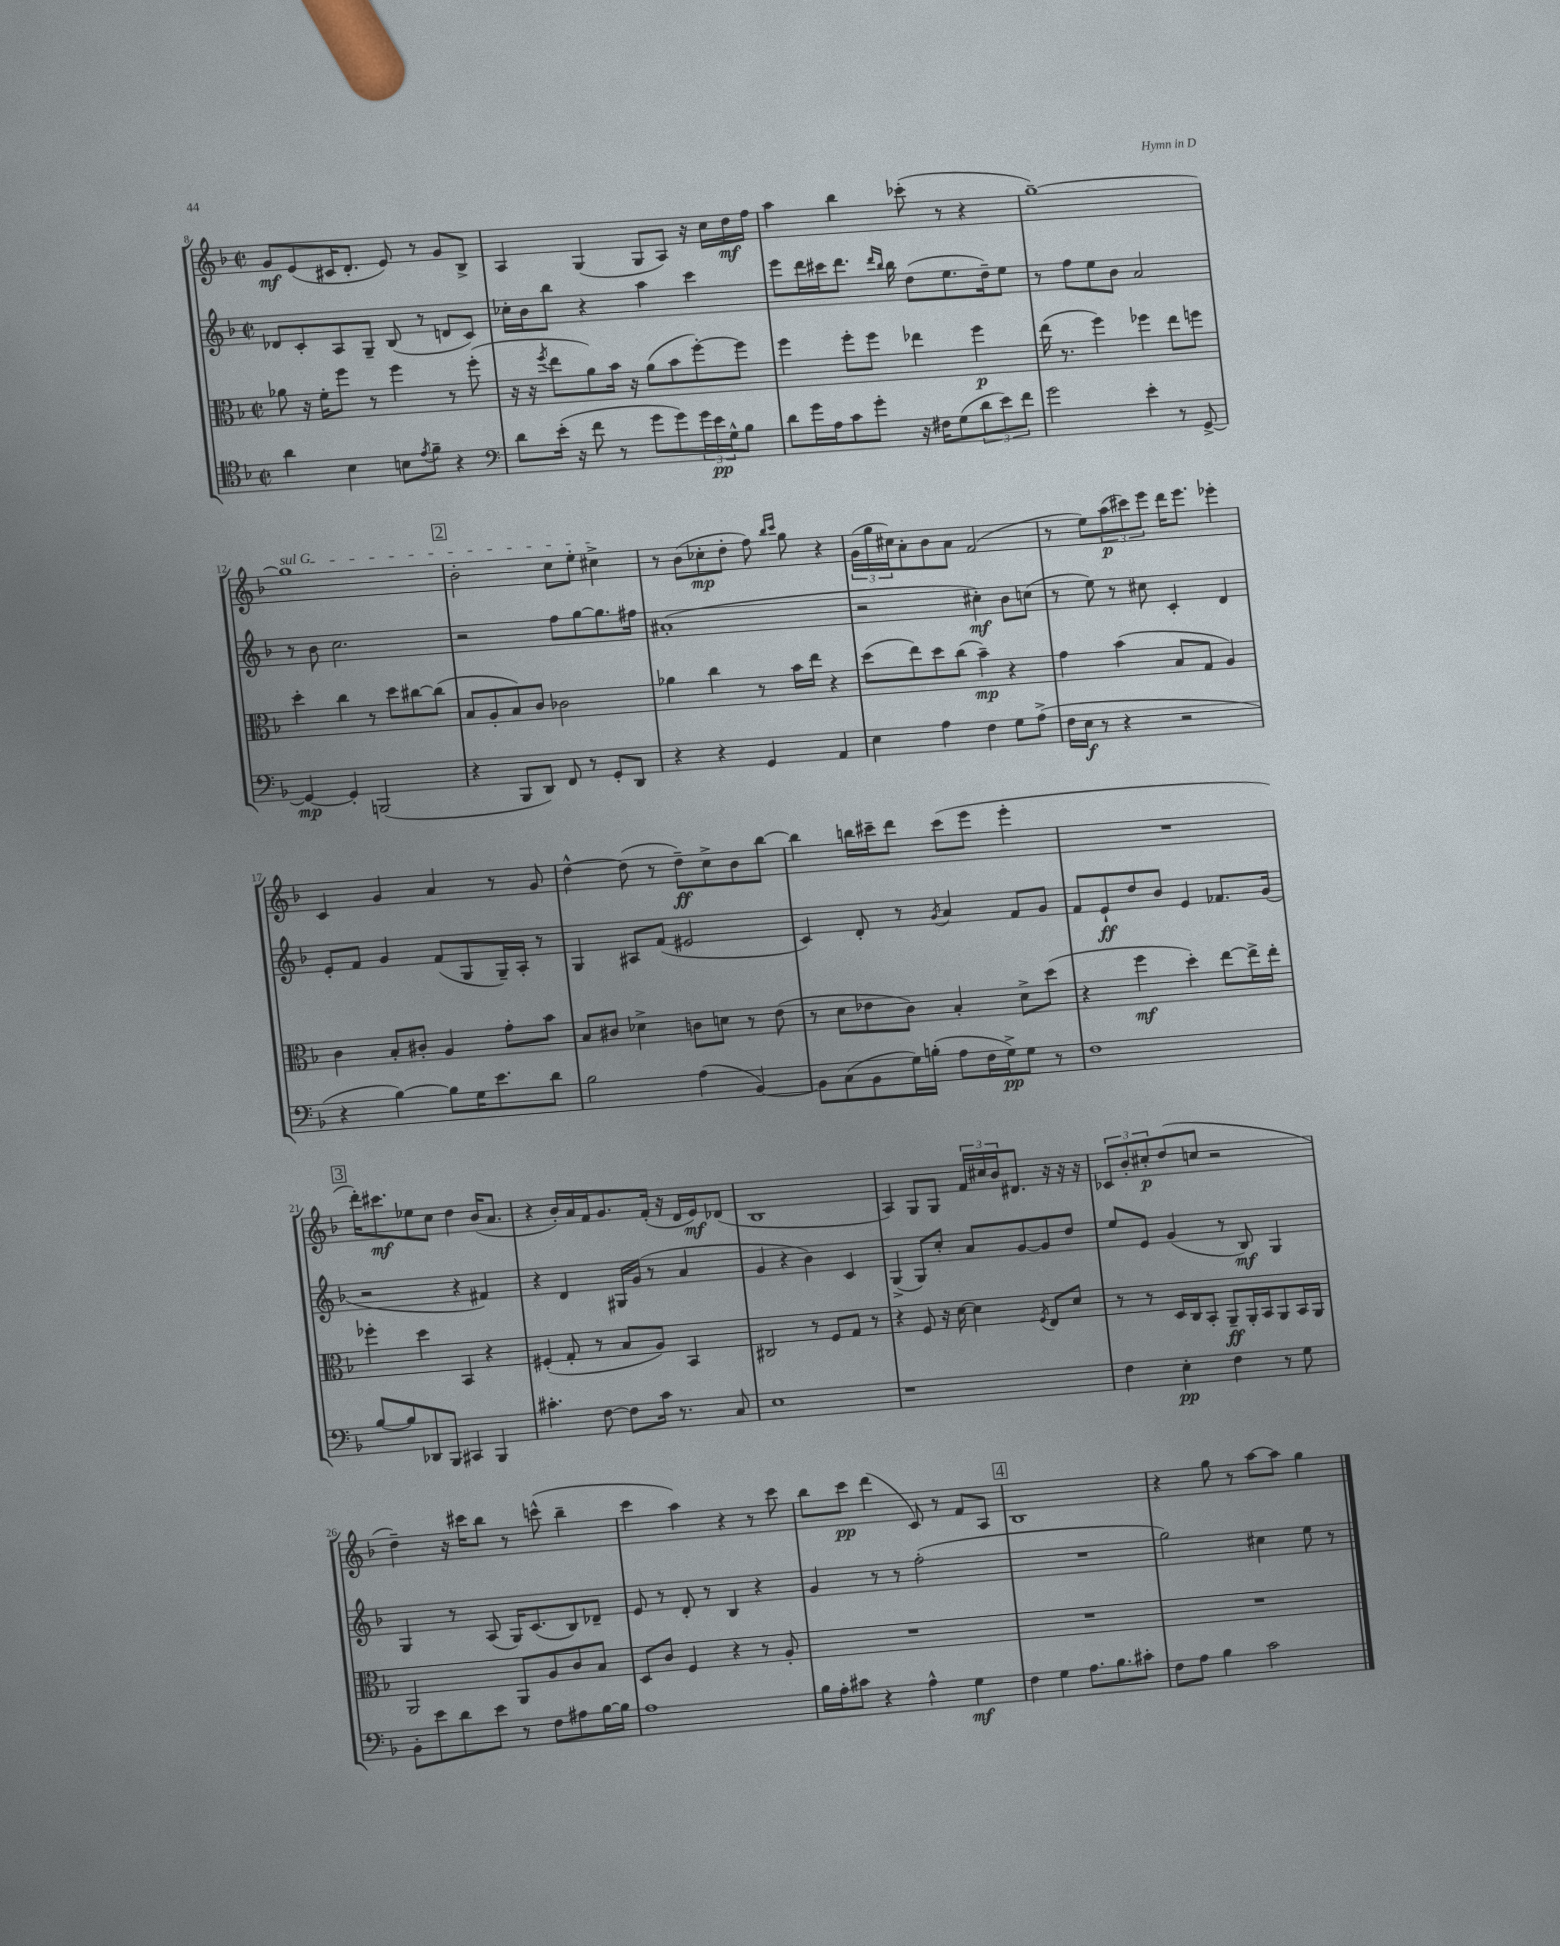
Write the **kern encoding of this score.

**kern	**kern	**kern	**kern
*staff4	*staff3	*staff2	*staff1
*clefC4	*clefC3	*clefG2	*clefG2
*k[b-]	*k[b-]	*k[b-]	*k[b-]
*M2/2	*M2/2	*M2/2	*M2/2
*met(c|)	*met(c|)	*met(c|)	*met(c|)
4a\	8a-\	8d-/L	8g/L
.	16r	8c'/	(8e/
.	16f'\LK	.	.
4B-\	8ff\J	8A/	16c#/K
.	.	.	8.d'/J
.	8r	8G~/J	.
8B\L	4ff\	(8B-/	8e/)
8qe/	.	.	.
8f~\J	.	8r	8r
4r	8r	8d/L	8g/L
.	(8ff'\	8c/J)	8B-^/J
=	=	=	=
*clefF4	*	*	*
8d\L	16r	16cc-'\LL	4A/
.	16r	16b-\J	.
.	8qff/	.	.
(16e'\Jk	8ee\L	8bb-\J	.
16r	.	.	.
8f\	8a\)	4r	(4G/
8r	16b-\Jk	.	.
.	16r	.	.
8g\L	(8a\L	4aa\	8G/L
8g\)	8b-\	.	8A/J)
24g\L	[8ff'\)	4ccc\	16r
24e\	.	.	.
.	.	.	16cc\LL
24G^^\J	.	.	.
8B-\J	8ff\]J	.	16dd\
.	.	.	16ff\JJ
=	=	=	=
8d\L	4ff\	8eee\L	4aa\
16g\L	.	16ddd\L	.
16A\J	.	16ccc#\J	.
8c\	8ff'\L	8.ddd\J	4bb-\
8g'\J	8ff\J	.	.
.	.	16qqddd/LL	.
.	.	16qqbb-/JJ	.
.	.	16bb-\	.
16r	4ee-\	(8dd\L	(8ccc-'\
16F#\LK	.	.	.
(8G\	.	8.ee\	8r
12d\	4ff\	.	4r
.	.	16dd~\k)	.
12e\)	.	.	.
.	.	8ee\J	.
12f\J	.	.	.
=	=	=	=
2g\	(16ee\	8r	[1gg~)
.	8.r	.	.
.	.	8ff\L	.
.	4ff\)	8ee\	.
.	.	8b-\J	.
4e'\	4ff-\	2a/	.
8r	8ee\L	.	.
[8GG^/	8ff\J	.	.
=	=	=	=
4GG/_	4dd'\	8r	1gg]
.	.	8b-\	.
4GG'/]	4cc\	2.cc\	.
(2BBB/	8r	.	.
.	8dd\L	.	.
.	[8cc#\	.	.
.	(8cc#\]J	.	.
=	=	=	=
4r	8B-/L	2r	2b-'\
.	8A'/	.	.
8BBB-/L	8B-/)	.	.
8DD/J)	8c/J	.	.
8FF/	2c-\	8ff\L	8cc\L
8r	.	[8gg\	8ee'\J
8GG'/L	.	8.gg\]	4cc#^\
8DD/J	.	.	.
.	.	16ff#\Jk	.
=	=	=	=
4r	4a-\	(1a#'	8r
.	.	.	(8b-\L
4r	4cc\	.	8cc-'\
.	.	.	8dd'\J
4GG/	8r	.	8ff\)
.	.	.	16qqbb-/LL
.	.	.	16qqccc/JJ
.	16b-\LL	.	8gg\
.	16ee\JJ	.	.
4AA/	4r	.	4r
=	=	=	=
4E\	(8dd\L	2r	(24g\LL
.	.	.	24gg\
.	.	.	24cc#\J)
.	8ee\)	.	8a'\
4A\	8dd\	.	8b-\
.	(8cc\J	.	8a\J
4F\	4b-~\)	4cc#'\)	(2f/
8G\L	4r	8b-\L	.
(8A^\J	.	(8cc\J	.
=	=	=	=
16F\LL	4g\	8r	8r
16E\JJ	.	.	.
8r	.	8ee\)	8ee\L)
4r	(4b-\	8r	(12aa\
.	.	.	12ccc#\)
.	.	8cc#\	.
.	.	.	12eee\J
2r	8B-/L	4c'/	16ddd\LK
.	.	.	8.eee\J
.	8G/J	.	.
.	4A/)	4d/	4eee-'\
=	=	=	=
4r	4c\	8e'/L	4c/
.	.	8f/J	.
[4B-\)	8B-'/L	4g/	4g/
.	8c#'/J	.	.
8B-\]L	4A/	(8f/L	4a/
16G\K	.	8G/	.
8.e\	.	.	.
.	8g'\L	16G~/L)	8r
.	.	16A'/JJ	.
8d\J	8b-\J	8r	8g/
=	=	=	=
2B-\	8B-/L	4G/	[4dd^^\
.	8c#/J	.	.
.	4d-^\	8A#/L	(8dd\]
.	.	(8f/J	8r
(4A\	8c\L	2e#/	8dd~\L)
.	8d\J	.	8cc^\
[4BB-/)	8r	.	8b-\
.	(8e\	.	[8bb-\J
=	=	=	=
8BB-\]L	8r	4c/)	4bb-\]
(8C\	8d\L	.	.
8BB-\	8e-\	8d'/	16bb\LL
.	.	.	16ccc#~\J
16G\L)	8c\J)	8r	8ddd\J
(16B'\JJ	.	.	.
.	.	8qg/	.
8A\L	4B-'/	4a/	(8ccc#\L
16F\L	.	.	8eee\J
16G^\J)	.	.	.
8G\J	8d^\L	8f/L	4eee'\
8r	(8dd\J	8g/J	.
=	=	=	=
1F	4r	8f/L	1r
.	.	8e`/	.
.	4ff\	8dd/	.
.	.	8b-/J	.
.	4dd'\)	4e/	.
.	[8ee\L	8.f-/L	.
.	16ee^\]L	.	.
.	16ee'\JJ	(16g/Jk	.
=	=	=	=
[8B-/L	4ff-'\	2r	16ddd'\LK)
.	.	.	8.ccc#\
8B-/]	.	.	.
8DD-/	4dd\	.	8ee-\
8BBB-/J	.	.	8cc\J
4CC#/	4BB-/	4r	4dd\
4BBB-/	4r	4f#/)	(16b-/LK
.	.	.	8.a/J
=	=	=	=
4.c#'\	(4F#'/	4r	4r
.	8G'/	4d/	16b-'/LL)
.	.	.	16a/
[8F\	8r	.	16f/J
.	.	.	8.g/
8F\]L	8B-/L	16G#/LL	.
.	.	(16g/JJ	.
16c#\Jk	8A/J)	8r	(16f'/Jk
8.r	.	.	16r
.	4BB-/	4a/	16d/LL
.	.	.	16e/J)
8C/	.	.	(8d-/J
=	=	=	=
1E	2C#/	4g/	1B-
.	.	4r	.
.	8r	4b-\)	.
.	8F/L	.	.
.	8G/J	4c/	.
.	8r	.	.
=	=	=	=
1r	4r	(4G^/	4A/)
.	8F/	8G/L)	8G/L
.	16r	8cc'/J	8G/J
.	[16d\	.	.
.	4d\]	8a/L	24f/LL
.	.	.	24cc#/
.	.	.	24b-/J
.	.	[8g/	8.d#/J
.	8qF/	.	.
.	8E/L	8g/]	.
.	.	.	16r
.	8d/J	8dd/J	16r
.	.	.	16r
=	=	=	=
4F\	8r	8ee/L	12c-/L
.	.	.	12b-'/
.	8r	8e/J	.
.	.	.	12cc#'/
4E'\	16D/LL	(4g/	(8dd/
.	16C/J	.	.
.	8BB-'/J	.	8cc/J
4F\	8AA~/L	8r	2r
.	16AA'/L	8B-/)	.
.	16BB-/J	.	.
8r	8AA/	4G/	.
8G\	16BB-/L	.	.
.	16AA/JJ	.	.
=	=	=	=
8BB-'\L	2AA/	4G/	4dd~\)
8e\	.	.	.
8d\	.	8r	16r
.	.	.	16ccc#\LK
8e\J	.	(8A/	8bb-\J
8r	8AA/L	16G/LK)	8r
.	.	(8.c/	.
8F\L	8A/	.	(8ccc^^\
8A#\	8c/	8B-/)	4bb-~\
[16B-\L	8B-/J	8d-~/J	.
16B-\]JJ	.	.	.
=	=	=	=
1A	8D/L	8e/	4ccc\
.	8c/J	8r	.
.	4F/	8d'/	4aa\)
.	.	8r	.
.	4r	4B-/	4r
.	8r	4r	8r
.	8A'/	.	8ccc\
=	=	=	=
16B-\LL	1r	4g/	8bb-\L
16A'\J	.	.	.
8c#\J	.	.	8ccc\J
4r	.	8r	(4ddd\
.	.	8r	.
4A^^\	.	(2ff'\	8c/)
.	.	.	8r
4G\	.	.	8f/L
.	.	.	8A/J
=	=	=	=
4F\	1r	1r	1B-
4G\	.	.	.
8.A\L	.	.	.
8.B-\	.	.	.
8c#'\J	.	.	.
=	=	=	=
8F\L	1r	2gg\)	4r
8A\J	.	.	.
4B-\	.	.	8gg\
.	.	.	8r
2c\	.	4cc#\	[8aa\L
.	.	.	8aa\]J
.	.	8ee\	4gg\
.	.	8r	.
==	==	==	==
*-	*-	*-	*-
